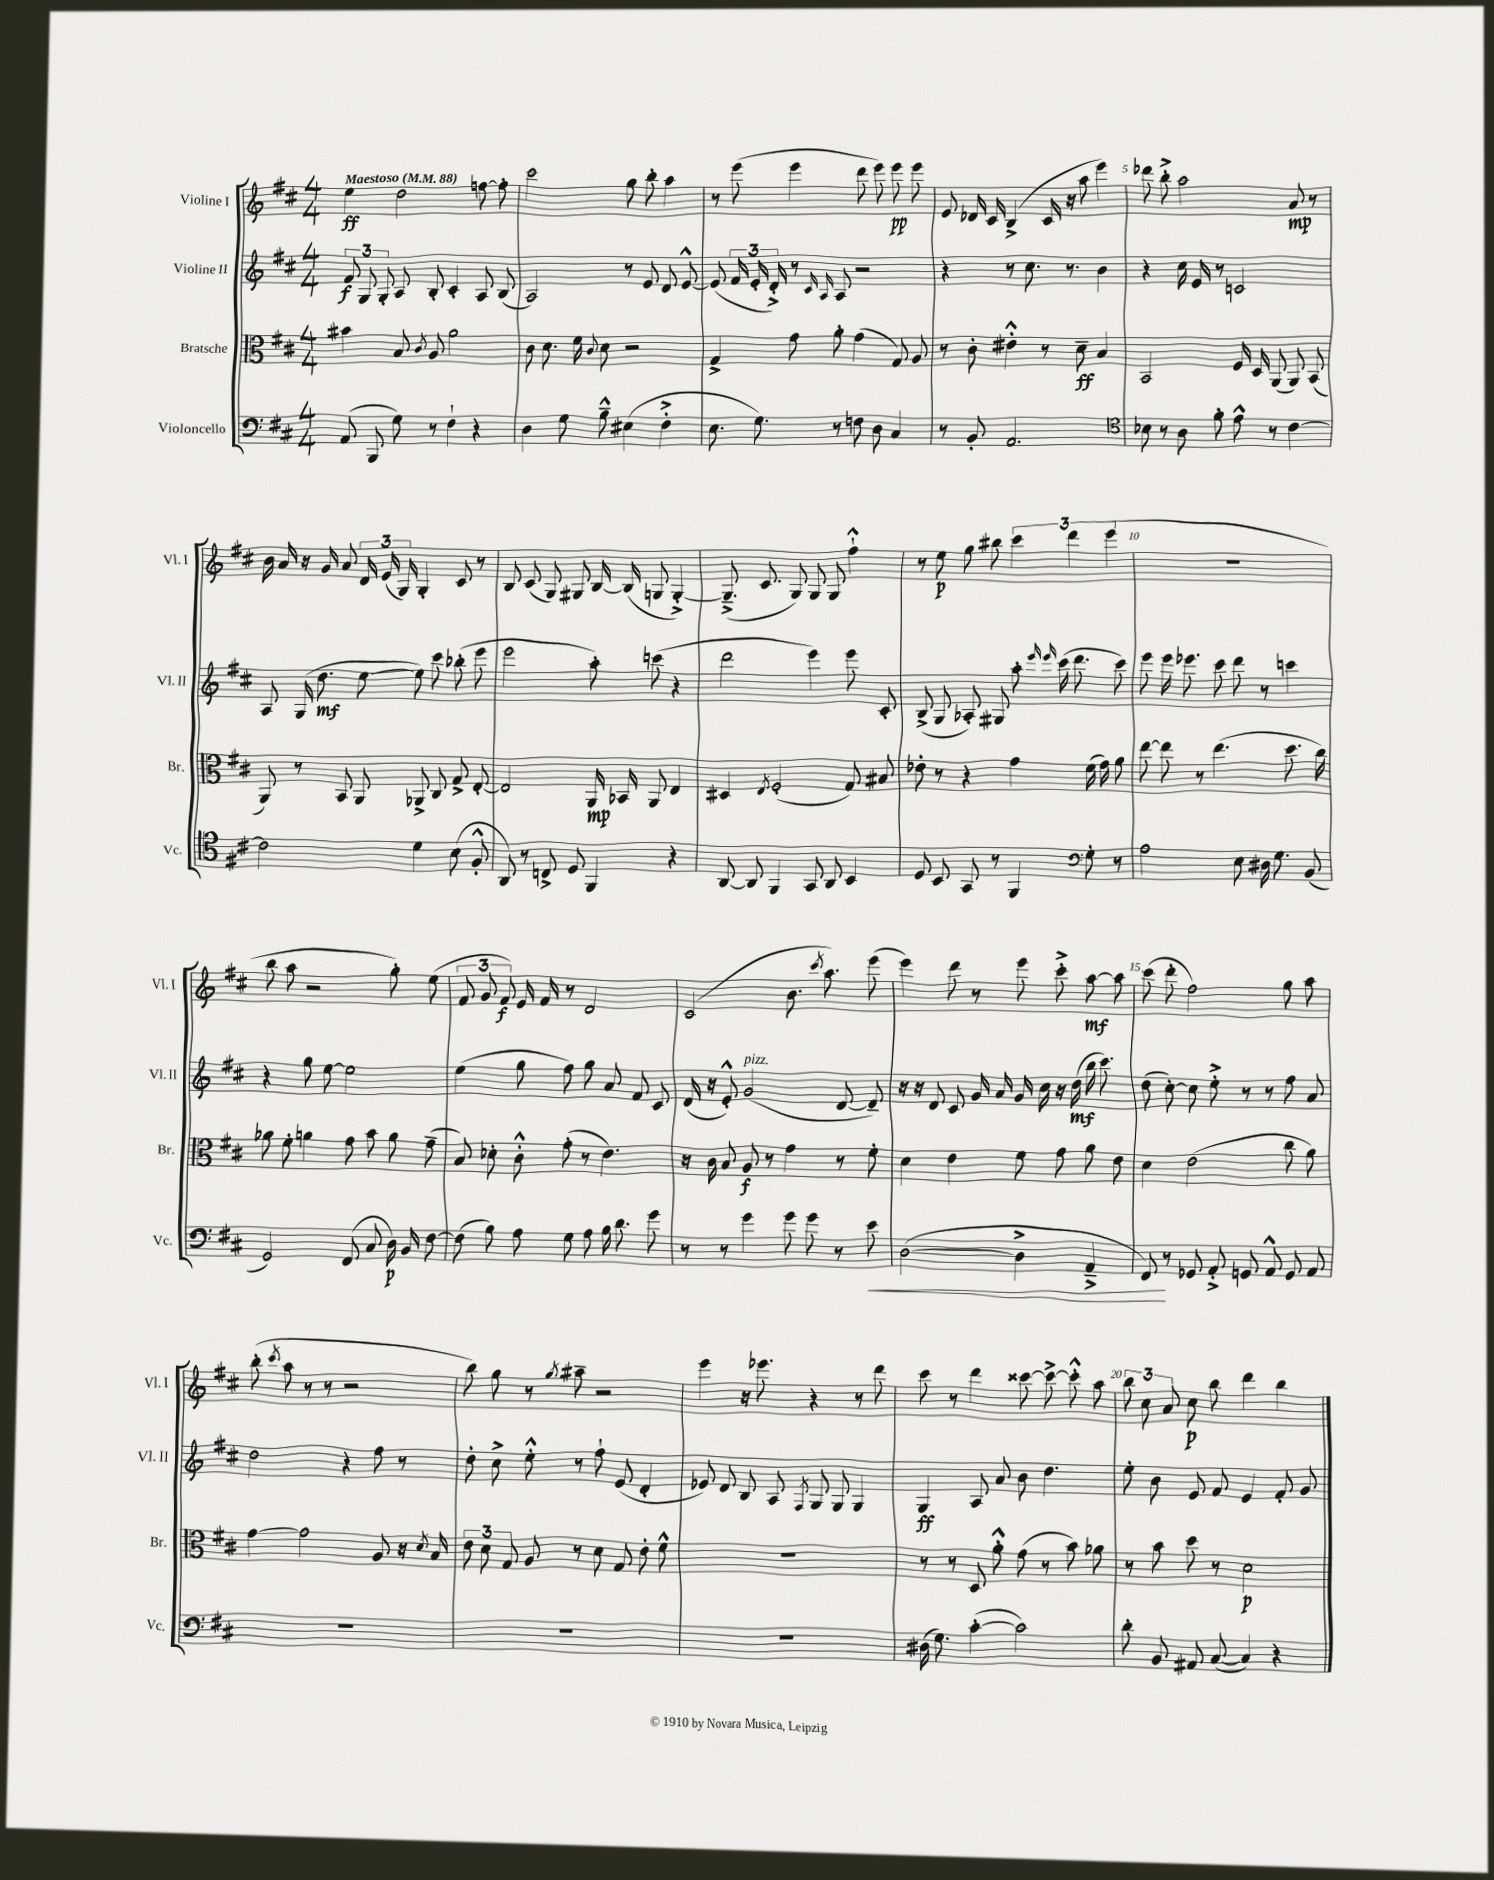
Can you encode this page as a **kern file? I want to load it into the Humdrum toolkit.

**kern	**kern	**kern	**kern
*staff4	*staff3	*staff2	*staff1
*clefF4	*clefC3	*clefG2	*clefG2
*k[f#c#]	*k[f#c#]	*k[f#c#]	*k[f#c#]
*M4/4	*M4/4	*M4/4	*M4/4
*MM88	*MM88	*MM88	*MM88
(8AA	4b#	12f#	4ee
.	.	12G	.
8BBB	.	.	.
.	.	12G'	.
8G)	8B	8A	2dd
.	8qc#	.	.
8r	8A	8B'	.
4F#`	2a	4c#'	.
4r	.	8A	[8ff
.	.	(8B	8ff']
=	=	=	=
4D	8c#	2A)	2ccc#
.	8.d	.	.
8G	.	.	.
.	16f#	.	.
.	8qqc#	.	.
8B~^^	8d	.	.
(4E#	2r	8r	8gg
.	.	8e	8bb'
4F#'^	.	8d	4aa
.	.	[8e^^	.
=	=	=	=
8.E	4G^	(8e]	8r
.	.	24f#	(8eee
.	.	24e'	.
8.G)	.	.	.
.	.	24d'^)	.
.	8g	8r	4eee
.	.	16qqc#	.
.	.	16qqA	.
8r	8a'	8A	.
8F	(4g	2r	8ddd
8D	.	.	8eee)
4C#	8G)	.	8eee
.	8A	.	8eee
=	=	=	=
8r	8r	4r	8e
8BB'	8c#'	.	16d-
.	.	.	16c#
2.AA	4e#'^^	8r	(4B^
.	.	8.cc#	.
.	8r	.	16c#
.	.	8.r	16r
.	8d~	.	8aa
.	4B	4b	4eee)
=	=	=	=
*clefC4	*	*	*
8B-	2BB	4r	8ddd-
8r	.	.	8bb'^
8A	.	16cc#	2aa
.	.	16e	.
8f#'	.	8r	.
8e^^	16F#	2c	.
.	16D	.	.
8r	(8AA	.	.
[4c#	8AA)	.	8a
.	(8BB	.	8r
=	=	=	=
2c#]	8AA)	8A	16b
.	.	.	16a
.	8r	(16G	16r
.	.	8.dd	16g
.	8BB	.	8a
.	8AA	[8ee	24d
.	.	.	(24e
.	.	.	24G)
4d	8AA-^	8ee])	4G'
.	8C#	8ccc#	.
(8B	8G^	(8bb-'	8c#
8F#'^^	[8E'	8eee	8r
=	=	=	=
8AA)	2E]	2eee	8B
8r	.	.	(8c#
8C^	.	.	8G)
8D	.	.	8G#
4FF#	16AA	8aa')	[16B
.	16BB-	.	(16B]
.	8AA	(8ccc	8G
4r	4E	4r	[4G'^)
=	=	=	=
[8AA	4D#	2ddd	(8.G~^]
8AA]	.	.	.
.	.	.	8.c#
.	8qE	.	.
4FF#	(2F#'	.	.
.	.	.	8G)
8GG	.	4eee)	8G
8AA	.	.	8G
4BB	8G)	8eee	4ff#`^^
.	8B#	8c#'	.
=	=	=	=
8D	8e-'	(8B^	8r
8BB	8r	8G	8ee
8GG	4r	8A-')	8gg
8r	.	8G#	8bb#
4FF#	4g	8aa'	6ccc#
.	.	16qqeee	.
.	.	16qqeee	.
.	.	(16ccc#	.
.	.	.	6ddd
.	.	8.ddd	.
*clefF4	*	*	*
8G'	(16f#	.	.
.	16g)	.	.
.	.	.	(6eee
8r	8a	8ccc#)	.
=	=	=	=
2A	[8ee	8eee	1r
.	8ee]	16eee	.
.	.	8.eee-	.
.	8r	.	.
.	(4.ee	8ccc#	.
8E	.	8ddd	.
16D#	.	8r	.
8.G	.	.	.
.	8.dd	4ccc	.
(8BB	.	.	.
.	16cc#)	.	.
=	=	=	=
2GG)	8a-	4r	8bb
.	8f#'	.	8aa
.	4a	8gg	2r
.	.	[8ee	.
(8FF#	8g	2ee]	.
8C#	8b	.	.
16D)	8a	.	8gg')
16BB	.	.	.
[8F#	(8g~	.	(8ee
=	=	=	=
(8F#]	8B)	(4ee	12f#
.	.	.	12g
8B)	8d-'	.	.
.	.	.	12f#)
8A	8c#'^^	8gg	16e
.	.	.	16f#
8G	(8g'	8ff#)	8r
8A	8r	8gg	2d
16B	4.e)	8a	.
8.d	.	.	.
.	.	8f#	.
8g	.	8c#	.
=	=	=	=
8r	16r	(16d	(2c#
.	16c#	16r	.
8r	8B	8e'^^)	.
4g	8A	(2g	.
.	8r	.	.
8g	4g	.	8.b
8g	.	.	.
.	.	.	8qccc#
.	.	.	8.aa)
8r	8r	[8d	.
8e	8f#'	8d~])	(8eee
=	=	=	=
([2D	4d	16r	4eee)
.	.	16r	.
.	.	8d	.
.	4e	8c#	8ddd
.	.	16g	8r
.	.	16a	.
4D^]	8f#	16g	8eee
.	.	16cc#	.
.	8g	16r	8ccc#'^
.	.	(16dd	.
4AA~^	8a	16bb	[8aa
.	.	8.ccc#)	.
.	8e	.	8aa]
=	=	=	=
8FF#)	4d	(8dd	(8ccc#
8r	.	[8cc#')	8ddd'
8GG-	(2e	8cc#]	2ff#)
8AA'^	.	8ee'^	.
8GG	.	8r	.
8AA^^	.	8r	.
8GG	8cc#	8ff#	8gg
8AA	8a)	8a	8aa
=	=	=	=
1r	[4g	2dd	(8bb'
.	.	.	8qccc#
.	.	.	8aa
.	2g]	.	8r
.	.	.	8r
.	.	4r	2r
.	8A	8ff#	.
.	16r	8r	.
.	8qd	.	.
.	16B	.	.
=	=	=	=
1r	12e	8dd'	8bb)
.	12d	.	.
.	.	8cc#^	8gg
.	12G	.	.
.	8A	8ee'^^	8r
.	.	.	8qgg
.	8r	8r	8aa#~
.	8d	8ff#`	2r
.	8G	(8e	.
.	8e'	4d'	.
.	8f#^^	.	.
=	=	=	=
1r	1r	8e-)	4eee
.	.	8d	.
.	.	8B	16r
.	.	.	8.eee-
.	.	8A	.
.	.	8qF#	.
.	.	8G	4r
.	.	8G	.
.	.	4G	8r
.	.	.	8ddd
=	=	=	=
(16D#	8r	4G	8ccc#
8.G)	.	.	.
.	8r	.	8r
([4c#'	8D	8A	4ddd
.	8a'^^	8a	.
2c#])	(8g	8b	[8ccc##
.	8r	4.dd	8ccc##^_
.	8b)	.	8ccc##'^^]
.	8a-	.	8aa
=	=	=	=
8d'	8r	8ee'	12bb
.	.	.	12cc#
8BB	8b	8b	.
.	.	.	12a
8AA#	8dd	8e	8cc#
([8C#	8r	8f#	8bb
4C#])	2d	4e	4ddd
4r	.	8f#'	4bb
.	.	8g	.
==	==	==	==
*-	*-	*-	*-
